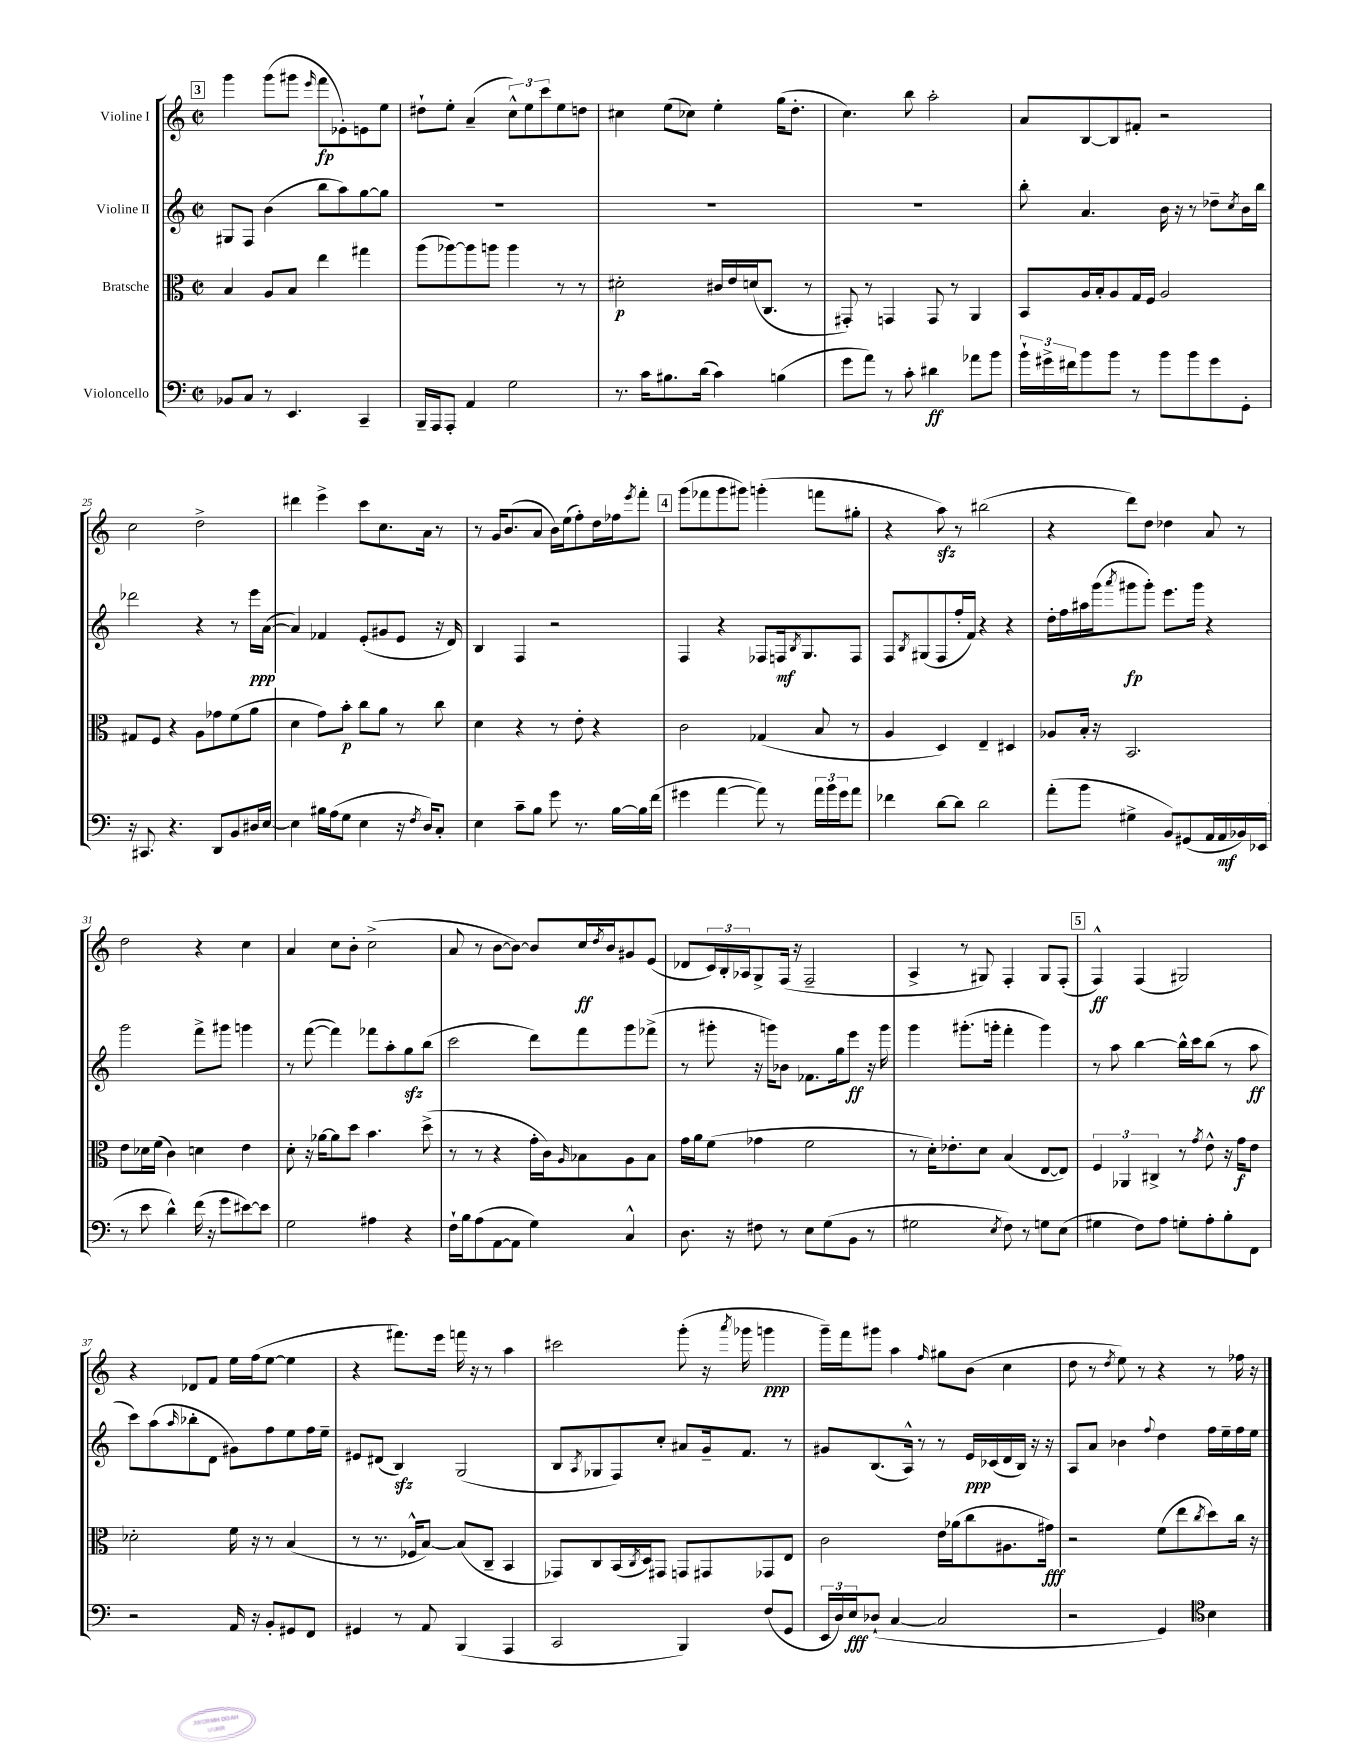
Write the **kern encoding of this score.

**kern	**kern	**kern	**kern
*staff4	*staff3	*staff2	*staff1
*clefF4	*clefC3	*clefG2	*clefG2
*k[]	*k[]	*k[]	*k[]
*M2/2	*M2/2	*M2/2	*M2/2
*met(c|)	*met(c|)	*met(c|)	*met(c|)
8BB-/L	4B/	8G#/L	4ggg\
8C/J	.	8F/J	.
8r	8A/L	(4b\	(8ggg\L
4.EE/	8B/J	.	8ggg#\J
.	.	.	16qqeee/
.	4ee\	8bb\L	8fff\L
.	.	8aa\)	8e-'\)
4CC~/	4gg#\	[8gg\	8e\
.	.	8gg\]J	8ee\J
=	=	=	=
16BBB~/LL	(8aa\L	1r	8dd#`\L
16AAA/J	.	.	.
8AAA'/J	[8aa-\)	.	8ee'\J
4AA/	8aa-\]	.	(4a~/
.	8aa\J	.	.
2G\	4aa\	.	12cc^^\L)
.	.	.	12ee\
.	.	.	12ccc\
.	8r	.	8ee\
.	8r	.	8dd\J
=	=	=	=
8.r	2d#'\	1r	4cc#\
16c\LK	.	.	.
8.B#\	.	.	(8ee\L
.	.	.	8cc-\J)
(16d\Jk	.	.	.
4c\)	16c#/LL	.	4ee'\
.	16e/	.	.
.	(16d/J	.	.
.	8.C/J	.	.
(4B\	.	.	(16gg\LK
.	.	.	8.dd'\J
.	8r	.	.
=	=	=	=
8g\L	8GG#'/)	1r	4.cc\)
8a\J)	8r	.	.
8r	4GG/	.	.
8c'\	.	.	8bb\
4d#\	8GG/	.	2aa'\
.	8r	.	.
8a-\L	4AA/	.	.
8b\J	.	.	.
=	=	=	=
24b`\LL	8BB/L	8bb'\	8a/L
24g#^\	.	.	.
24f#\J	.	.	.
8b\	16A/L	4.a/	[8B/
.	16B'/J	.	.
8b\J	8A/	.	8B/]
8r	16G/L	.	8f#'/J
.	16F/JJ	.	.
8b\L	2A/	16b\	2r
.	.	16r	.
8b\	.	8r	.
8g#\	.	8dd-~\L	.
.	.	8qcc/	.
8GG'\J	.	16b\L	.
.	.	16bb\JJ	.
=	=	=	=
16r	8G#/L	2ddd-\	2cc\
8.CC#/	.	.	.
.	8F/J	.	.
4.r	4r	.	.
.	8A\L	4r	2dd^\
8DD/L	8g-\	.	.
8BB/	(8f\	8r	.
16D#/L	8a\J	16eee\LL	.
[16E/JJ	.	([16a\JJ	.
=	=	=	=
4E\]	4d\	4a/])	4ddd#\
16B#\LL	8g\L)	4f-/	4eee^\
(16A\J	.	.	.
8G\J	8b'\J	.	.
4E\	8cc\L	(8e'/L	8ccc\L
.	8a\J	8g#/	8.cc\
16r	8r	8e/J	.
8qF/	.	.	.
16D/LK)	.	.	16a\Jk
8C'/J	8cc\	16r	8r
.	.	16d/)	.
=	=	=	=
4E\	4d\	4B/	8r
.	.	.	16g/LK
.	.	.	(8.b/
8c~\L	4r	4F/	.
8B\J	.	.	8a/J
8g\	8r	2r	16b\LL)
.	.	.	(16ee\J
8.r	8e'\	.	8ff'\)
.	4r	.	16dd\L
[16B\LL	.	.	16ff-\J
.	.	.	8qeee/
16B\]	.	.	8fff'\J
(16f\JJ	.	.	.
=	=	=	=
4g#\	2c\	4F/	(8ggg\L
.	.	.	8fff-\
[4a\	.	4r	8ggg\
.	.	.	8ggg#\J)
8a\])	(4G-/	8F-/L	(4ggg'\
8r	.	16F/k	.
.	.	8qB/	.
.	.	8.G/	.
24a\LL	8B/	.	8fff\L
24b\	.	.	.
24g#\J	.	.	.
8a\J	8r	8F/J	8gg#'\J
=	=	=	=
4f-\	4A/	8F/L	4r
.	.	8qB/	.
.	.	(8G#/	.
[8d\L	4D/)	8F/	8aa\)
8d\]J	.	16ff'/L	8r
.	.	16f/JJ)	.
2d\	4E~/	4r	(2bb#\
.	4D#/	4r	.
=	=	=	=
(8a'\L	8A-/L	16dd'\LL	4r
.	.	16ff\	.
8b\J	16B'/Jk	16aa#\	.
.	16r	(16ggg\J	.
.	.	8qaaa/	.
4G#^\	2.BB/	8ggg#\	8ddd\L)
.	.	8ggg#'\J)	8dd\J
8BB/L)	.	8.eee\L	4dd-\
(8GG#/	.	.	.
.	.	16ggg#\Jk	.
16AA/L	.	4r	8a/
16AA/	.	.	.
16BB-/)	.	.	8r
(16EE-/JJ	.	.	.
=	=	=	=
8r	8e\L	2ggg\	2dd\
8e\	16d-\L	.	.
.	(16f\JJ	.	.
4d^^\)	4c\)	.	.
(16f\	4d\	8fff^\L	4r
16r	.	.	.
8g\L	.	8ggg#\J	.
[8e#\)	4e\	4ggg\	4cc\
8e#\]J	.	.	.
=	=	=	=
2G\	8d'\	8r	4a/
.	16r	([8fff\	.
.	[16a-\LK	.	.
.	8a-\]	4fff\])	8cc\L
.	8dd\J	.	8b'\J
4A#\	4.b\	8fff-\L	(2cc^\
.	.	8aa'\	.
4r	.	8gg\	.
.	(8dd^\	(8bb\J	.
=	=	=	=
16F`\LL	8r	2ccc\	8a/
16B\J	.	.	.
(8A\	8r	.	8r
[8AA\	4r	.	[8b\L
8AA\]J	.	.	8b\_J)
4G\)	16g'\LL	8ddd\L)	8b/]L
.	16c\J)	.	.
.	16qqA/	.	.
.	8B-\	8fff\	16cc/L
.	.	.	8qdd/
.	.	.	16b/J
4C^^/	8A\	8ggg\	8g#/
.	8B-\J	(8fff-^\J	(8e/J
=	=	=	=
8.D\	16g\LL	8r	8d-/L
.	16a\J	.	.
.	(8f\J	8ggg#'\	24c/L)
.	.	.	24B'/
16r	.	.	.
.	.	.	24A-/J
8F#\	4g-\	16r	8G^/
.	.	16ggg\LK)	.
8r	.	8b-\J	(16F/Jk
.	.	.	16r
8E\L	2f\	8.f-\L	2F~/
(8G\	.	.	.
.	.	16gg\k	.
8BB\J	.	8eee\J	.
8r	.	16r	.
.	.	16ggg\	.
=	=	=	=
2G#\	8r	4ggg\	4A^/
.	16d'\LK)	.	.
.	8.e-'\	.	.
.	.	(8.ggg#'\L	8r
.	8d\J	.	8G#/)
.	.	16ggg'\Jk	.
8qE/	.	.	.
8F\)	(4B/	4fff'\	4F'/
8r	.	.	.
8G\L	[8E/L	4ggg\)	8G#/L
(8E\J	8E/]J)	.	(8F'/J
=	=	=	=
4G#\	6F/	8r	4F^^/)
.	.	8aa\	.
.	6AA-/	.	.
8F\L)	.	[4bb\	(4F/
.	6C#^/	.	.
8A\J	.	.	.
8G'\L	8r	16bb^^\]LL	2G#/)
.	.	16ccc\J	.
.	8qg/	.	.
8A'\	8e^^\	(8bb\J	.
8B'\	16r	8r	.
.	16g\LK	.	.
8FF\J	8e\J	8aa\	.
=	=	=	=
2r	2d-'\	8ccc\L)	4r
.	.	(8aa\	.
.	.	16qqaa/	.
.	.	8bb-'\	8d-/L
.	.	8d\J	8f/J
16AA/	16f\	8g#\L)	16ee\LL
16r	16r	.	(16ff\J
8BB'/L	8r	8ff\	[8ee\J
8GG#/	(4B/	8ee\	4ee\]
8FF/J	.	16ff\L	.
.	.	16ee~\JJ	.
=	=	=	=
4GG#/	8r	8e#/L	4r
.	8.r	(8d#/J	.
8r	.	4B/)	8.fff#\L)
.	16F-^^/LK	.	.
8AA/	[8B/J)	.	.
.	.	.	16eee\Jk
(4BBB/	(8B/]L	(2G/	16fff\
.	.	.	16r
.	8C~/J	.	8r
4AAA/	4BB/	.	4aa\
=	=	=	=
2CC/	8GG-/L)	8B/L	2ccc#\
.	.	8qA/	.
.	8C/	8G-/	.
.	(16BB/L	8F/)	.
.	8qC/	.	.
.	16D/J)	.	.
.	8GG#/J	8cc'/J	.
4BBB/)	8GG/L	8a#/L	(8ggg'\
.	8GG#/	16g~/k	16r
.	.	.	8qaaa/
.	.	8.f/J	16ggg-\
(8F/L	8GG-/	.	4ggg\
8GG/J	8E/J	8r	.
=	=	=	=
24EE/LL	2c\	8g#/L	16ggg~\LL)
24D/)	.	.	.
.	.	.	16fff\J
24E/J	.	.	.
(8D-`/J	.	(8.B/	8ggg#\J
[4C/	.	.	4aa\
.	.	16A^^/Jk)	.
.	.	8r	.
.	.	.	16qqff/
2C/]	16e\LL	8r	8gg#\L
.	(16a-\J	.	.
.	8cc\	16e/LL	(8b\J
.	.	(16c-/	.
.	8.A#\	16d/	4cc\
.	.	16B/JJ)	.
.	.	16r	.
.	16g#\Jk)	16r	.
=	=	=	=
2r	2r	8A/L	8dd\
.	.	8a/J	8r
.	.	.	8qdd/
.	.	4b-\	8ee\)
.	.	.	8r
.	.	8qqff/	.
4GG/)	(8f\L	4dd\	4r
.	8ee\	.	.
*clefC4	*	*	*
.	8qcc/	.	.
4B\	8dd\)	16ff\LL	8r
.	.	16ee~\	.
.	16cc\Jk	16ff\	16ff-\
.	16r	16ee\JJ	16r
==	==	==	==
*-	*-	*-	*-
